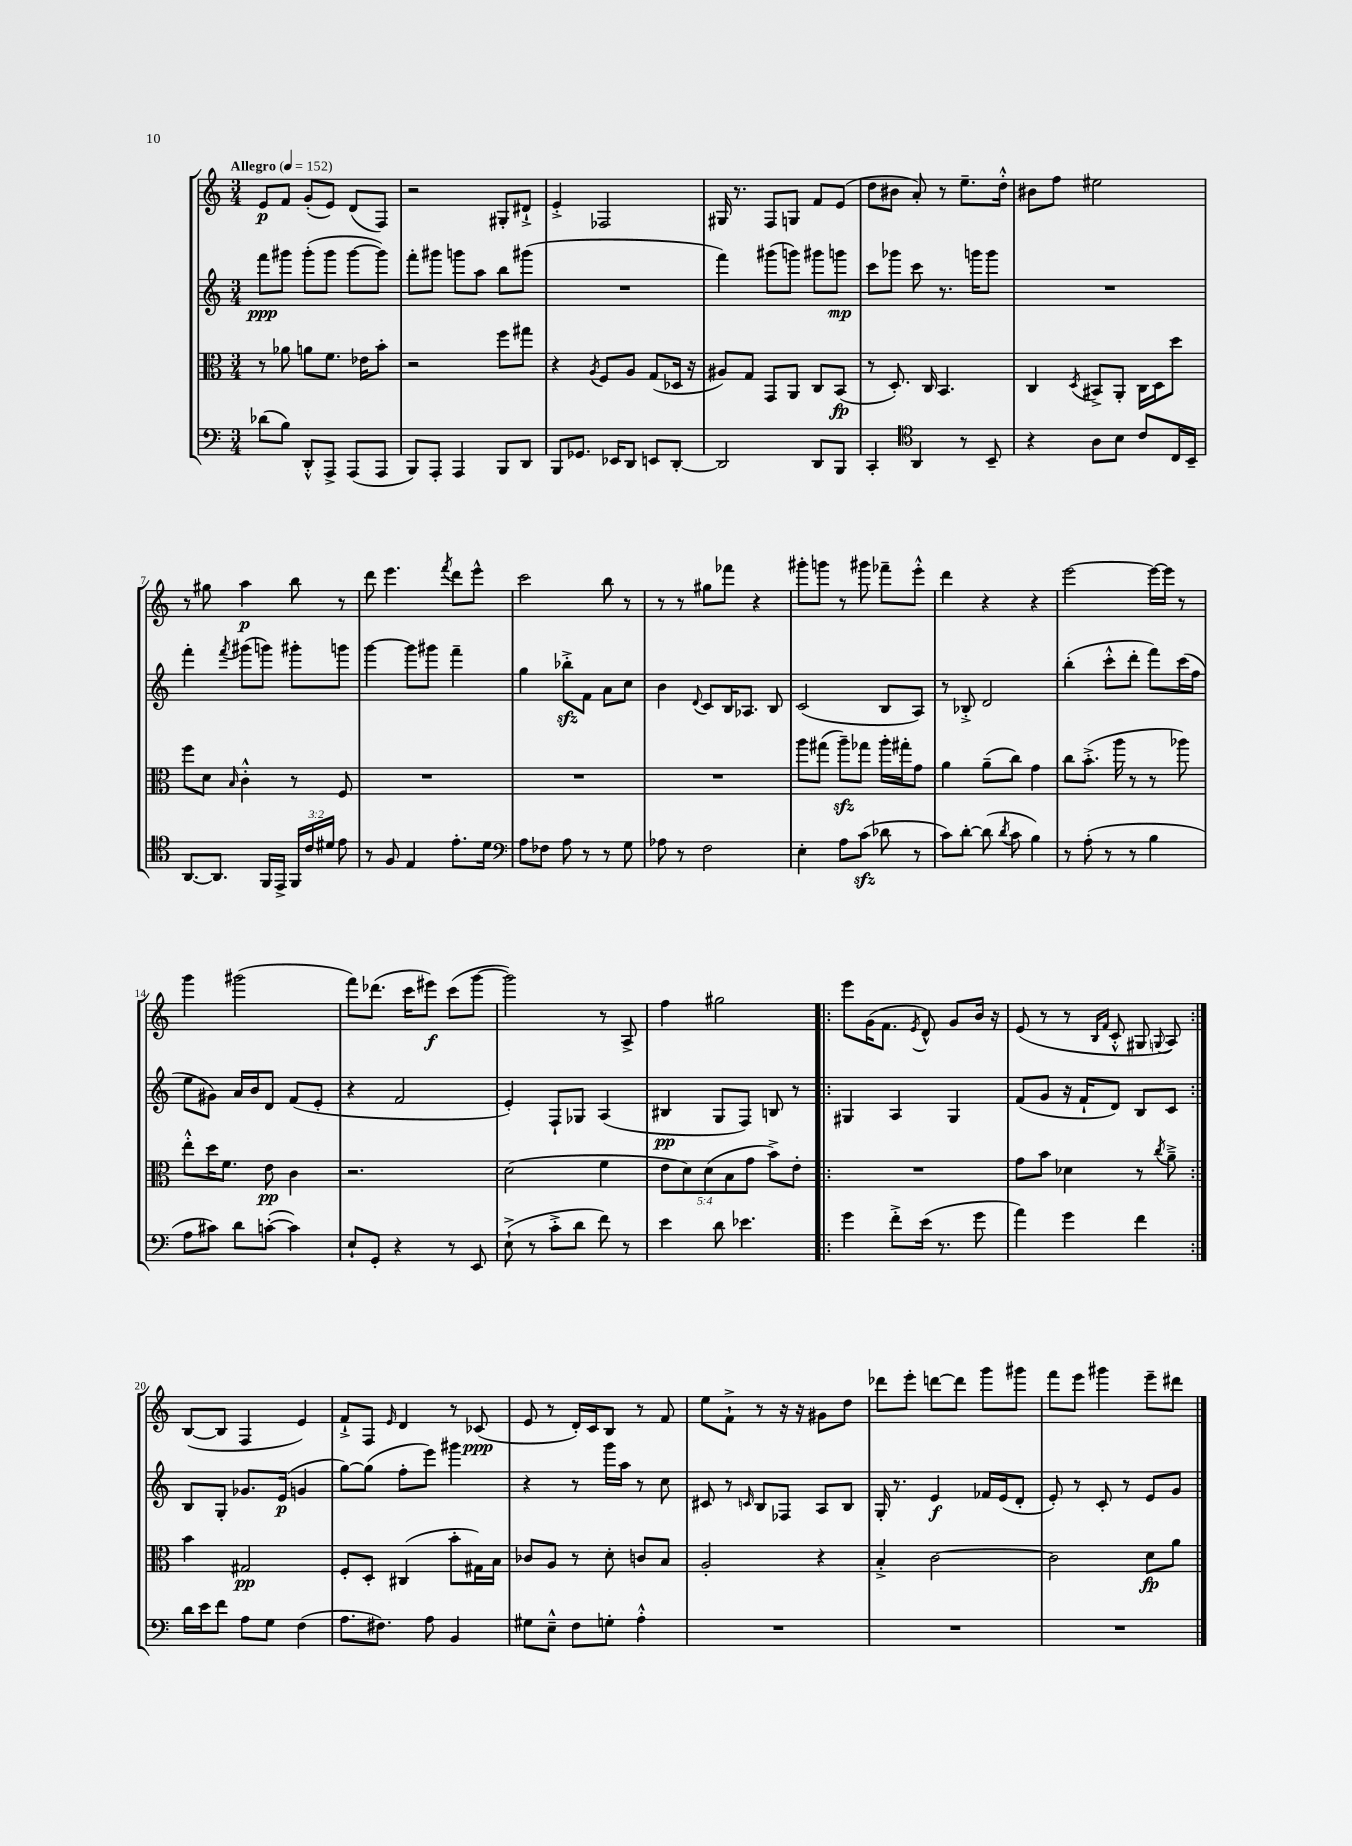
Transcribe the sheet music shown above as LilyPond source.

<<
\new StaffGroup <<
\new Staff = "s0" {
    \clef treble \key c \major \numericTimeSignature \time 3/4 \tempo "Allegro" 4 = 152
    \autoBeamOff e'8[\p f'8] g'8[-.( e'8]) d'8[( f8]) |
    r2 gis8[-. dis'8]-!-> |
    e'4-.-> fes2 |
    gis16 r8. f8[ g8] f'8[ e'8]( |
    d''8[ bis'8] a'8-.) r8 e''8.[-- d''16]-.-^ |
    bis'8[ f''8] eis''2 |
    r8 gis''8 a''4\p b''8 r8 |
    d'''8 e'''4. \acciaccatura { f'''8 } d'''8[ e'''8]-^ |
    c'''2 b''8 r8 |
    r8 r8 gis''8[ fes'''8] r4 |
    gis'''8[-. g'''8] r8 gis'''8 fes'''8[-- e'''8]-.-^ |
    d'''4 r4 r4 |
    e'''2~ e'''16[~ e'''16] r8 |
    g'''4 gis'''2( |
    f'''8[) des'''8.]( c'''16[ eis'''8]\f) c'''8[( g'''8]~ |
    g'''2) r8 a8-> |
    f''4 gis''2 |
    \repeat volta 2 { e'''8[ g'16( f'8.] \acciaccatura { e'8 } d'8-^) g'8[ b'16] r16 |
    e'8( r8 r8 \grace { b16[ f'16] } c'8-.-^ gis8 \appoggiatura { g8 } a8) | }
    b8[~( b8] f4 e'4) |
    f'8[-!-> f8] \grace { e'16 } d'4 r8 ces'8\ppp( |
    e'8 r8 d'16[-.) c'16 b8] r8 f'8 |
    e''8[ f'8]-!-> r8 r16 r16 gis'8[ d''8] |
    des'''8[ e'''8]-. d'''8[~ d'''8] g'''8[ gis'''8] |
    f'''8[ e'''8] gis'''4 e'''8[-- dis'''8] \bar "|." |
}
\new Staff = "s1" {
    \clef treble \key c \major \numericTimeSignature \time 3/4
    \autoBeamOff f'''8[\ppp gis'''8] gis'''8[-.( gis'''8] gis'''8[~ gis'''8]) |
    f'''8[-. gis'''8] g'''8[ a''8] b''8[ gis'''8]( |
    R2. |
    f'''4) gis'''8[( g'''8]) gis'''8[ g'''8]\mp |
    c'''8[ ges'''8] c'''8 r8. g'''16[ g'''8] |
    R2. |
    f'''4-. \acciaccatura { f'''8 } gis'''8[( g'''8]) gis'''8[-. g'''8] |
    g'''4~ g'''8[ gis'''8] f'''4-- |
    g''4 bes''8[-.->\sfz f'8] a'8[ c''8] |
    b'4 \appoggiatura { d'8 } c'8[ b16 aes8.] b8 |
    c'2( b8[ a8]) |
    r8 bes8-.-> d'2 |
    b''4-.( c'''8[-.-^ d'''8]-. f'''8[) c'''16( f''16] |
    e''8[ gis'8]) a'16[ b'16 d'8] f'8[( e'8]-. |
    r4 f'2 |
    e'4-.) f8[-! ges8] a4( |
    bis4\pp g8[ f8]) b8 r8 |
    \repeat volta 2 { gis4 a4 gis4 |
    f'8[( g'8] r16 f'16[-! d'8]) b8[ c'8] | }
    b8[ g8]-. ges'8.[ e'16]\p( g'4 |
    g''8[~) g''8]( f''8[-. e'''8]) gis'''4 |
    r4 r8 g'''16[ a''16] r8 c''8 |
    cis'8 r8 \grace { c'16 } b8[ fes8] a8[ b8] |
    g16-. r8. e'4\f fes'16[ e'16( d'8]-. |
    e'8-.) r8 c'8-. r8 e'8[ g'8] \bar "|." |
}
\new Staff = "s2" {
    \clef alto \key c \major \numericTimeSignature \time 3/4 \override Staff.TupletNumber.text = #tuplet-number::calc-fraction-text
    \autoBeamOff r8 aes'8 a'8[ f'8.] ees'16[ b'8]-. |
    r2 f''8[ gis''8] |
    r4 \acciaccatura { a8 } f8[ a8] g8[( des16] r16 |
    ais8[) g8] g,8[ a,8] c8[ b,8]\fp( |
    r8 d8.-.) c16 b,4. |
    c4 \acciaccatura { d8 } bis,8[-> a,8]-. c16[ d16 d''8] |
    f''8[ d'8] \grace { b16 } c'4-.-^ r8 f8 |
    R2. |
    R2. |
    R2. |
    a''8[ gis''8]( a''8[--\sfz) ges''8] a''16[-. gis''16-. g'8] |
    a'4 a'8[--( c''8]) g'4 |
    c''8[ b'8.]-.->( a''16 r8 r8 aes''8) |
    e''8[-.-^ d''16 f'8.] e'8\pp c'4 |
    r2. |
    d'2( f'4 |
    \tuplet 5/4 { e'8[ d'8) d'8( b8 g'8] } b'8[->) e'8]-. |
    \repeat volta 2 { R2. |
    g'8[ b'8] des'4 r8 \acciaccatura { c''8 } a'8---> | }
    b'4 gis2\pp |
    f8[-. d8]-. cis4( b'8[-. gis16) b16] |
    ces'8[ a8] r8 d'8-. c'8[ b8] |
    a2-. r4 |
    b4-.-> c'2~ |
    c'2 d'8[\fp a'8] \bar "|." |
}
\new Staff = "s3" {
    \clef bass \key c \major \numericTimeSignature \time 3/4 \override Staff.TupletNumber.text = #tuplet-number::calc-fraction-text
    \autoBeamOff des'8[( b8]) d,8[-.-^ a,,8]-> a,,8[( a,,8] |
    b,,8[) a,,8]-. a,,4 b,,8[ d,8] |
    b,,8[ ges,8.] ees,16[ d,8] e,8[ d,8]~-. |
    d,2 d,8[ b,,8] |
    c,4-. \clef tenor a,4 r8 b,8-- |
    r4 a8[ b8] c'8[ c16 b,16]-- |
    a,8.[~ a,8.] f,16[ e,16]-> \tuplet 3/2 { f,16[ c'16 dis'16] } e'8 |
    r8 f8 e4 e'8.[-. d'16] |
    \clef bass a8[ fes8] a8 r8 r8 g8 |
    aes8 r8 f2 |
    e4-. a8[ c'8]\sfz( des'8 r8 |
    c'8[) d'8]~-. d'8( \acciaccatura { d'8 } c'8 b4) |
    r8 a8-.( r8 r8 b4 |
    a8[ cis'8]) d'8[ c'8]~-.( c'4) |
    e8[-! g,8]-. r4 r8 e,8 |
    e8-!->( r8 c'8[-.-> d'8] f'8) r8 |
    e'4 d'8 ees'4. |
    \repeat volta 2 { g'4 f'8[-.-> e'16]( r8. g'8 |
    a'4) g'4 f'4 | }
    d'16[ e'16 f'8] a8[ g8] f4( |
    a8.[ fis8.]) a8 b,4 |
    gis8[ e8]---^ f8[ g8]-. a4-.-^ |
    R2. |
    R2. |
    R2. \bar "|." |
}
>>
>>
